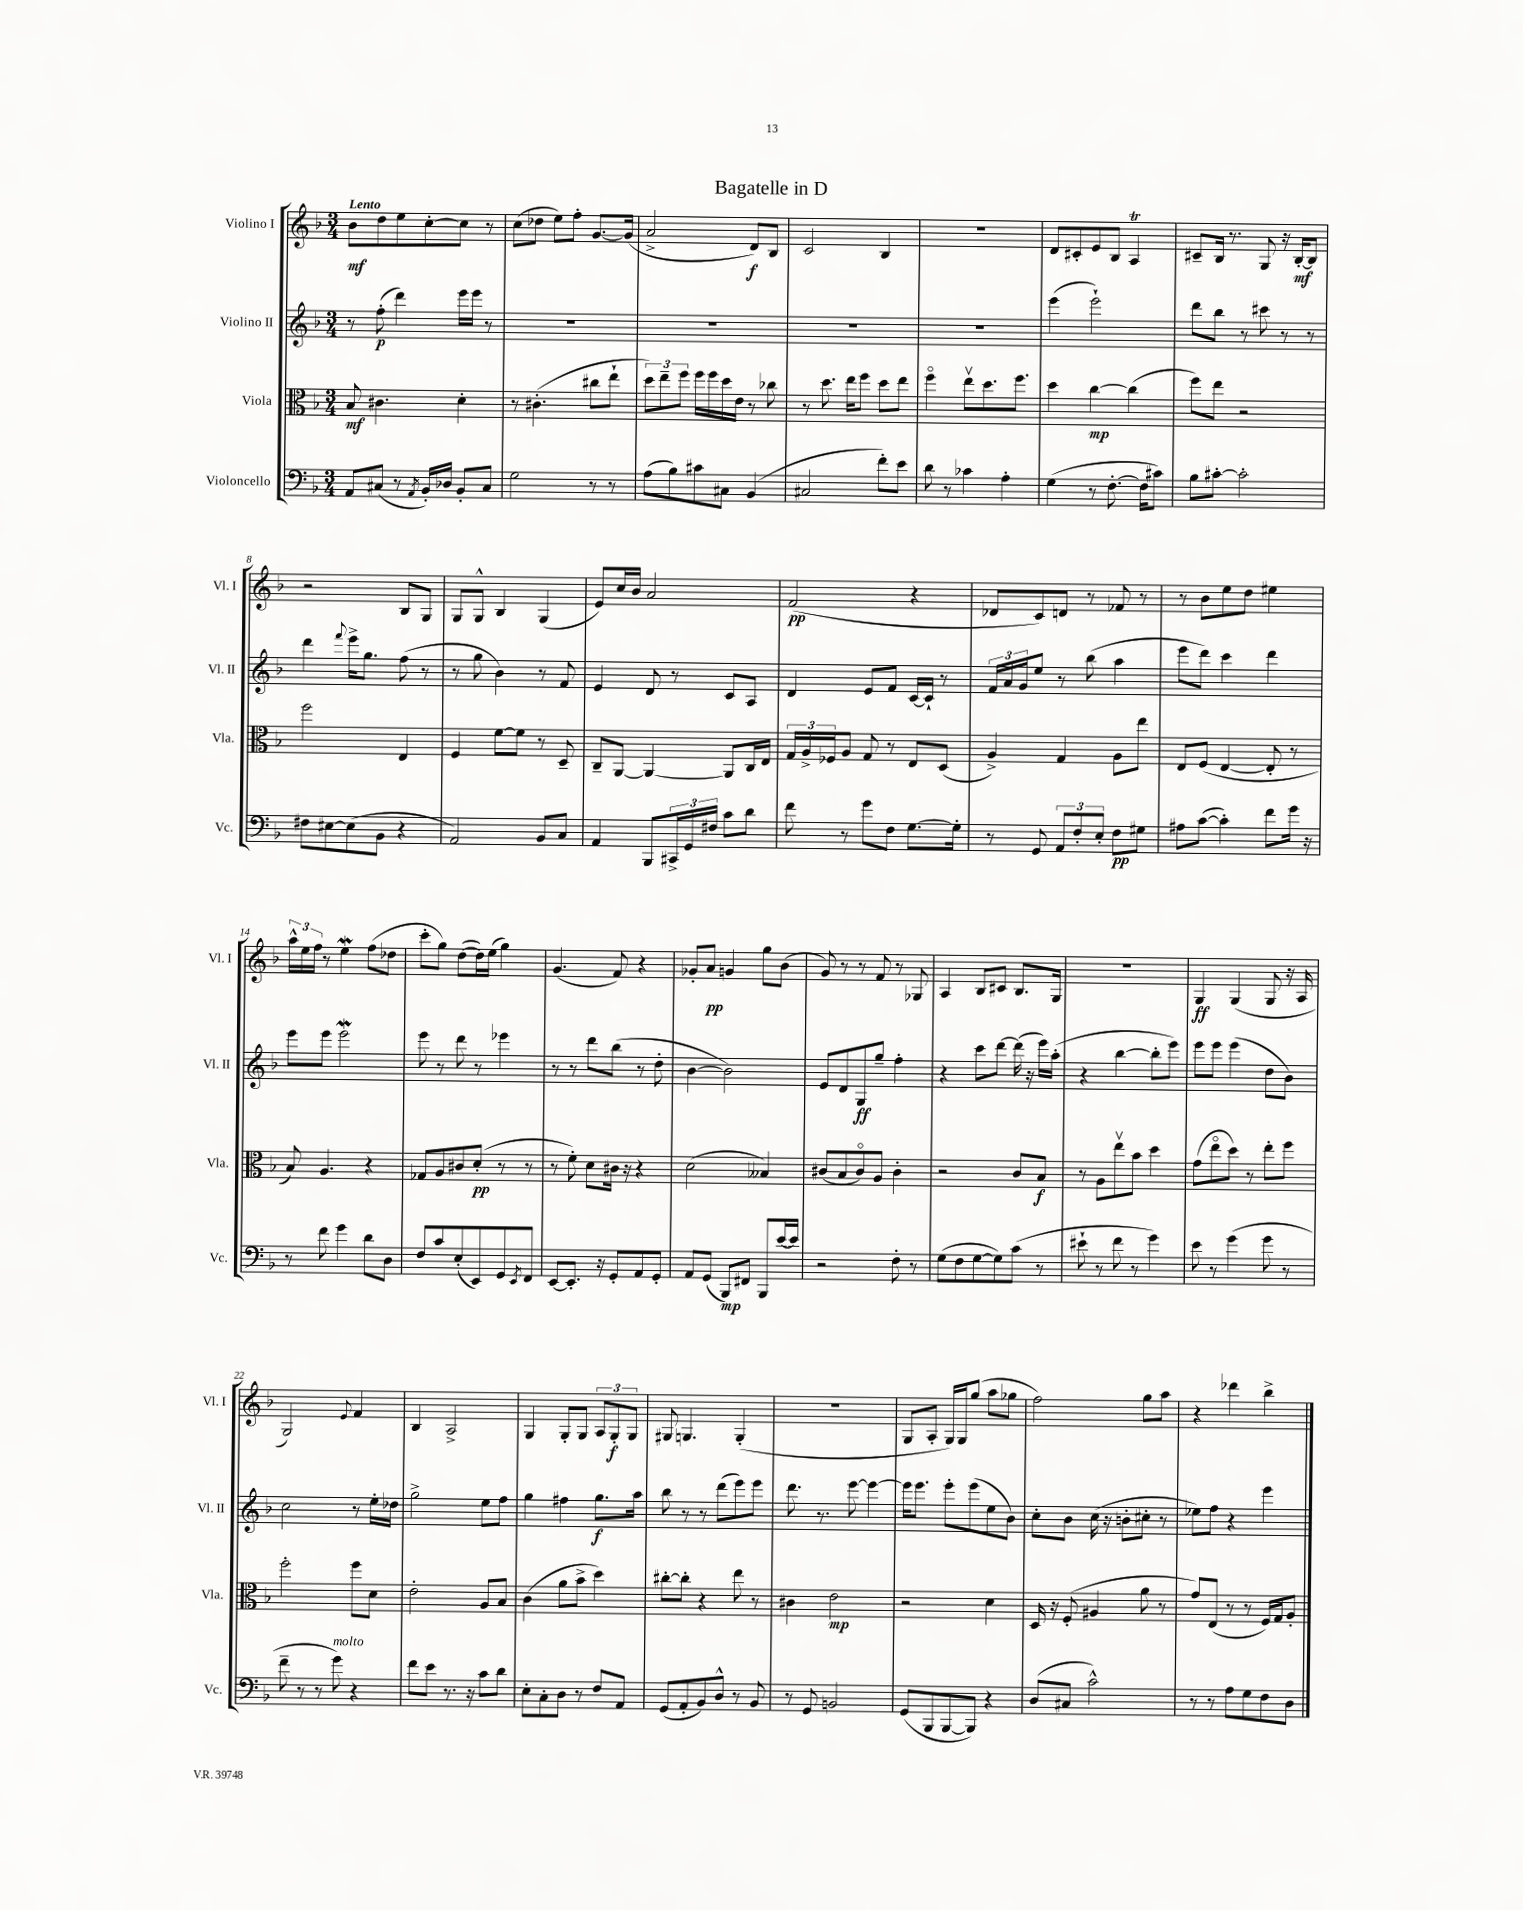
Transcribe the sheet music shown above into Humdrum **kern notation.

**kern	**dynam	**kern	**dynam	**kern	**dynam	**kern	**dynam
*part4	*part4	*part3	*part3	*part2	*part2	*part1	*part1
*staff4	*staff4	*staff3	*staff3	*staff2	*staff2	*staff1	*staff1
*I"Violoncello	*	*I"Viola	*	*I"Violino II	*	*I"Violino I	*
*I'Vc.	*	*I'Vla.	*	*I'Vl. II	*	*I'Vl. I	*
*clefF4	*	*clefC3	*	*clefG2	*	*clefG2	*
*k[b-]	*	*k[b-]	*	*k[b-]	*	*k[b-]	*
*M3/4	*	*M3/4	*	*M3/4	*	*M3/4	*
=1	=1	=1	=1	=1	=1	=1	=1
!	!	!	!	!	!	!LO:TX:a:B:t=Lento	!
8AA/L	.	8B-/	mf	8r	.	8b-\L	mf
(8C#X/J	.	4.c#X\	.	(8ff'\	p	8dd\	.
8r	.	.	.	4ddd\)	.	8ee\	.
8qAA/	.	.	.	.	.	.	.
16BB-'/LL)	.	.	.	.	.	[8cc'\	.
16D-X/JJ	.	.	.	.	.	.	.
8BB-'/L	.	4d'\	.	16eee\LL	.	8cc\J]	.
.	.	.	.	16eee\JJ	.	.	.
8C#/J	.	.	.	8r	.	8r	.
=2	=2	=2	=2	=2	=2	=2	=2
2G\	.	8r	.	2.r	.	(8cc\L	.
.	.	(4.c#X'\	.	.	.	8dd-X\J	.
.	.	.	.	.	.	8ee\L)	.
.	.	.	.	.	.	8ff'\J	.
8r	.	8cc#X\L	.	.	.	[8.g/L	.
8r	.	8ee`\J	.	.	.	.	.
.	.	.	.	.	.	(16g/Jk]	.
=3	=3	=3	=3	=3	=3	=3	=3
(8A\L	.	12dd\L)	.	2.r	.	2a^/	.
.	.	12ee~\	.	.	.	.	.
8B-\)	.	.	.	.	.	.	.
.	.	12ff\J	.	.	.	.	.
8c#X\	.	16ff\LL	.	.	.	.	.
.	.	16ff\	.	.	.	.	.
8C#X\J	.	16dd\	.	.	.	.	.
.	.	16e\JJ	.	.	.	.	.
(4BB-/	.	8r	.	.	.	8d/L)	f
.	.	8cc-X\	.	.	.	8B-/J	.
=4	=4	=4	=4	=4	=4	=4	=4
2C#X/	.	8r	.	2.r	.	2c/	.
.	.	8.dd\	.	.	.	.	.
.	.	16ee\KL	.	.	.	.	.
.	.	8ff\J	.	.	.	.	.
8f'\L)	.	8dd\L	.	.	.	4B-/	.
8e\J	.	8ee\J	.	.	.	.	.
=5	=5	=5	=5	=5	=5	=5	=5
8d\	.	4ff\	.	2.r	.	2.r	.
8r	.	.	.	.	.	.	.
4c-X\	.	8eev\L	.	.	.	.	.
.	.	8.dd\	.	.	.	.	.
4A'\	.	.	.	.	.	.	.
.	.	8.ff\J	.	.	.	.	.
=6	=6	=6	=6	=6	=6	=6	=6
(4G\	.	4dd\	.	(4eee\	.	8d/L	.
.	.	.	.	.	.	8c#X'/	.
8r	.	[4cc\	mp	2eee`\)	.	8e/	.
[8.F'\	.	.	.	.	.	8B-/J	.
.	.	(4cc\]	.	.	.	4At/	.
16F\KL]	.	.	.	.	.	.	.
8c#X\J)	.	.	.	.	.	.	.
=7	=7	=7	=7	=7	=7	=7	=7
8B-\L	.	8ff\L)	.	8ddd\L	.	8c#X~/L	.
[8c#X'\J	.	8ee\J	.	8bb-\J	.	16B-/Jk	.
.	.	.	.	.	.	8.r	.
2c#'\]	.	2r	.	8r	.	.	.
.	.	.	.	8ccc#X\	.	8G/	.
.	.	.	.	8r	.	16r	.
.	.	.	.	.	.	[16B-'/KL	mf
.	.	.	.	8r	.	8B-/J]	.
!!LO:LB:g=z
=8	=8	=8	=8	=8	=8	=8	=8
8F#X\L	.	2ff\	.	4ddd\	.	2r	.
[8E#X\	.	.	.	.	.	.	.
.	.	.	.	8qqfff/	.	.	.
(8E#\]	.	.	.	16eee^\KL	.	.	.
.	.	.	.	8.gg\J	.	.	.
8BB-\J	.	.	.	.	.	.	.
4r	.	4E/	.	(8ff\	.	8B-/L	.
.	.	.	.	8r	.	8G/J	.
=9	=9	=9	=9	=9	=9	=9	=9
2AA/)	.	4F/	.	8r	.	8G/L	.
.	.	.	.	8gg\	.	8G^^/J	.
.	.	[8f\L	.	4b-\)	.	4B-/	.
.	.	8f\J]	.	.	.	.	.
8BB-/L	.	8r	.	8r	.	(4G/	.
8C/J	.	8D~/	.	8f/	.	.	.
=10	=10	=10	=10	=10	=10	=10	=10
4AA/	.	8C~/L	.	4e/	.	8e/L)	.
.	.	[8AA/J	.	.	.	16cc/L	.
.	.	.	.	.	.	16b-/JJ	.
8BBB-/L	.	4AA/_	.	8d/	.	2a/	.
24CC#X^/L	.	.	.	8r	.	.	.
24GG/	.	.	.	.	.	.	.
24F#X/JJ	.	.	.	.	.	.	.
8c\L	.	8AA/L]	.	8c/L	.	.	.
8d\J	.	16C/L	.	8A/J	.	.	.
.	.	16E/JJ	.	.	.	.	.
=11	=11	=11	=11	=11	=11	=11	=11
8f\	.	24G/LL	.	4d/	.	(2f/	pp
.	.	24A^/	.	.	.	.	.
.	.	24F-X/J	.	.	.	.	.
8r	.	8A/J	.	.	.	.	.
8g\L	.	8G/	.	8e/L	.	.	.
8F\J	.	8r	.	8f/J	.	.	.
[8.G\L	.	8E/L	.	[16c/LL	.	4r	.
.	.	.	.	16c`/JJ]	.	.	.
.	.	(8D/J	.	8r	.	.	.
16G'\Jk]	.	.	.	.	.	.	.
=12	=12	=12	=12	=12	=12	=12	=12
8r	.	4A^/)	.	24f/LL	.	8d-X/L	.
.	.	.	.	24a/	.	.	.
.	.	.	.	24g/J	.	.	.
8GG/	.	.	.	8ee/J	.	8c/)	.
12AA/L	.	4G/	.	8r	.	8dn/J	.
12F'/	.	.	.	.	.	.	.
.	.	.	.	(8bb-\	.	8r	.
12E'/J	.	.	.	.	.	.	.
8F\L	pp	8A\L	.	4aa\	.	8f-X/	.
8G#X\J	.	8ee\J	.	.	.	8r	.
=13	=13	=13	=13	=13	=13	=13	=13
8A#X\L	.	8E/L	.	8eee\L	.	8r	.
([8c\J	.	(8F/J	.	8ddd\J)	.	8b-\L	.
4c'\])	.	[4E/	.	4ccc\	.	8ee\	.
.	.	.	.	.	.	8dd\J	.
8f\L	.	8E'/]	.	4ddd\	.	4ee#X\	.
16g\Jk	.	8r	.	.	.	.	.
16r	.	.	.	.	.	.	.
!!LO:LB:g=z
=14	=14	=14	=14	=14	=14	=14	=14
8r	.	8B-/)	.	8eee\L	.	24aa^^\LL	.
.	.	.	.	.	.	24ee\	.
.	.	.	.	.	.	24ff\JJ	.
8f\	.	4.A/	.	8eee\J	.	8r	.
4g\	.	.	.	2eeeW\	.	4eeW\	.
8d\L	.	4r	.	.	.	(8ff\L	.
8D\J	.	.	.	.	.	8dd-X\J	.
=15	=15	=15	=15	=15	=15	=15	=15
8F/L	.	8G-X/L	.	8eee\	.	8ccc'\L	.
8c/	.	8A/	.	8r	.	8gg\J)	.
(8E'/	.	8c#X/	.	8ddd\	.	([8dd\L	.
8EE/)	.	(8d'/J	pp	8r	.	16dd\L])	.
.	.	.	.	.	.	(16ee\JJ	.
8GG/	.	8r	.	4eee-X\	.	4gg\)	.
8qEE/	.	.	.	.	.	.	.
8FF/J	.	8r	.	.	.	.	.
=16	=16	=16	=16	=16	=16	=16	=16
[8EE/L	.	8r	.	8r	.	(4.g/	.
8.EE'/J]	.	8f'\)	.	8r	.	.	.
.	.	8d\L	.	8ddd\L	.	.	.
16r	.	.	.	.	.	.	.
8GG'/L	.	16c#X\Jk	.	(8bb-\J	.	8f/)	.
.	.	16r	.	.	.	.	.
8AA/	.	4r	.	8r	.	4r	.
8GG'/J	.	.	.	8dd'\	.	.	.
=17	=17	=17	=17	=17	=17	=17	=17
8AA/L	.	(2d\	.	[4b-\	.	8g-X'/L	.
(8GG/J	.	.	.	.	.	8a/J	pp
8BBB-/L)	mp	.	.	2b-\])	.	4gn/	.
8FF#X/J	.	.	.	.	.	.	.
8BBB-/L	.	4B--X/)	.	.	.	8gg\L	.
[16e/L	.	.	.	.	.	(8b-\J	.
16e/JJ]	.	.	.	.	.	.	.
=18	=18	=18	=18	=18	=18	=18	=18
2r	.	(8c#X/L	.	8e/L	.	8g/)	.
.	.	8B-/	.	8d/	.	8r	.
.	.	8c#/)	.	8G/	ff	8r	.
.	.	8A/J	.	8gg~/J	.	8f/	.
8F'\	.	4c#'\	.	4ff'\	.	8r	.
8r	.	.	.	.	.	8G-X/	.
=19	=19	=19	=19	=19	=19	=19	=19
(8G\L	.	2r	.	4r	.	4A/	.
8F\	.	.	.	.	.	.	.
[8G\	.	.	.	8ccc\L	.	8B-/L	.
8G\])	.	.	.	[8ddd\J	.	8c#X/J	.
(8c\J	.	8c/L	.	(16ddd\]	.	8.B-/L	.
.	.	.	.	16r	.	.	.
8r	.	8B-/J	f	16eee\LL)	.	.	.
.	.	.	.	(16aa'\JJ	.	16G/Jk	.
=20	=20	=20	=20	=20	=20	=20	=20
8e#X`\	.	8r	.	4r	.	2.r	.
8r	.	8A\L	.	.	.	.	.
8f\	.	8eev\	.	[4bb-\	.	.	.
8r	.	8b-\J	.	.	.	.	.
4g\)	.	4dd\	.	8bb-'\L]	.	.	.
.	.	.	.	8eee\J)	.	.	.
=21	=21	=21	=21	=21	=21	=21	=21
8e\	.	(8g\L	.	8eee\L	.	4G/	ff
8r	.	8ee\	.	8eee\J	.	.	.
(4g\	.	8dd\J)	.	(4eee\	.	(4G/	.
.	.	8r	.	.	.	.	.
8g\	.	8ee'\L	.	8dd\L	.	8G/	.
8r	.	8ff\J	.	8b-\J)	.	16r	.
.	.	.	.	.	.	16A/	.
!!LO:LB:g=z
=22	=22	=22	=22	=22	=22	=22	=22
8f~\	.	2ff'\	.	2cc\	.	2G/)	.
8r	.	.	.	.	.	.	.
8r	.	.	.	.	.	.	.
!LO:TX:a:i:t=molto	!	!	!	!	!	!	!
8g\)	.	.	.	.	.	.	.
.	.	.	.	.	.	8qqe/	.
4r	.	8ff\L	.	8r	.	4f/	.
.	.	8d\J	.	16ee'\LL	.	.	.
.	.	.	.	16dd-X\JJ	.	.	.
=23	=23	=23	=23	=23	=23	=23	=23
8f\L	.	2e'\	.	2gg^\	.	4B-/	.
8e\J	.	.	.	.	.	.	.
8.r	.	.	.	.	.	2A^/	.
16r	.	.	.	.	.	.	.
8c\L	.	8A/L	.	8ee\L	.	.	.
8d\J	.	8B-/J	.	8ff\J	.	.	.
=24	=24	=24	=24	=24	=24	=24	=24
8E'\L	.	(4c\	.	4gg\	.	4G/	.
8C'\	.	.	.	.	.	.	.
8D\J	.	8a\L	.	4ff#X\	.	8G'/L	.
8r	.	8b-^\J	.	.	.	8G/J	.
8F/L	.	4dd\)	.	8.gg\L	f	12A/L	.
.	.	.	.	.	.	12G'/	f
8AA/J	.	.	.	.	.	.	.
.	.	.	.	.	.	12G/J	.
.	.	.	.	16aa\Jk	.	.	.
=25	=25	=25	=25	=25	=25	=25	=25
(8GG/L	.	[8cc#X'\L	.	8bb-\	.	8G#X/	.
8AA'/	.	8cc#'\J]	.	8r	.	4.Gn/	.
8BB-/)	.	4r	.	8r	.	.	.
8D^^/J	.	.	.	(8ddd\L	.	.	.
8r	.	8ee\	.	8eee\)	.	(4G'/	.
8BB-/	.	8r	.	8eee\J	.	.	.
=26	=26	=26	=26	=26	=26	=26	=26
8r	.	4c#X\	.	8.ddd\	.	2.r	.
8GG/	.	.	.	.	.	.	.
.	.	.	.	8.r	.	.	.
2BBn/	.	2e\	mp	.	.	.	.
.	.	.	.	[8eee\	.	.	.
.	.	.	.	4eee\_	.	.	.
=27	=27	=27	=27	=27	=27	=27	=27
(8GG/L	.	2r	.	16eee\KL]	.	8G/L	.
.	.	.	.	8.eee\J	.	.	.
8BBB-/	.	.	.	.	.	8A'/J	.
[8BBB-/	.	.	.	8eee'\L	.	16G/LL)	.
.	.	.	.	.	.	16G/J	.
8BBB-/J])	.	.	.	(8eee\	.	(8gg/J	.
4r	.	4d\	.	8ee\	.	8aa\L	.
.	.	.	.	8b-\J)	.	8gg-X\J	.
=28	=28	=28	=28	=28	=28	=28	=28
(8D/L	.	16D/	.	8cc'\L	.	2ff\)	.
.	.	16r	.	.	.	.	.
8C#X/J	.	(8F'/	.	8b-\J	.	.	.
2c^^\)	.	4A#X/	.	(16cc\	.	.	.
.	.	.	.	16r	.	.	.
.	.	.	.	8bn'\L	.	.	.
.	.	8a\	.	8cc#X'\J	.	8gg\L	.
.	.	8r	.	8r	.	8aa\J	.
=29	=29	=29	=29	=29	=29	=29	=29
8r	.	8g/L)	.	8ee-X\L)	.	4r	.
8r	.	(8E/J	.	8ff\J	.	.	.
8A\L	.	8r	.	4r	.	4ddd-X\	.
8G\	.	8r	.	.	.	.	.
8F\	.	16F/LL)	.	4eee\	.	4bb-^\	.
.	.	16G/J	.	.	.	.	.
8D\J	.	8A'/J	.	.	.	.	.
==	==	==	==	==	==	==	==
*-	*-	*-	*-	*-	*-	*-	*-
